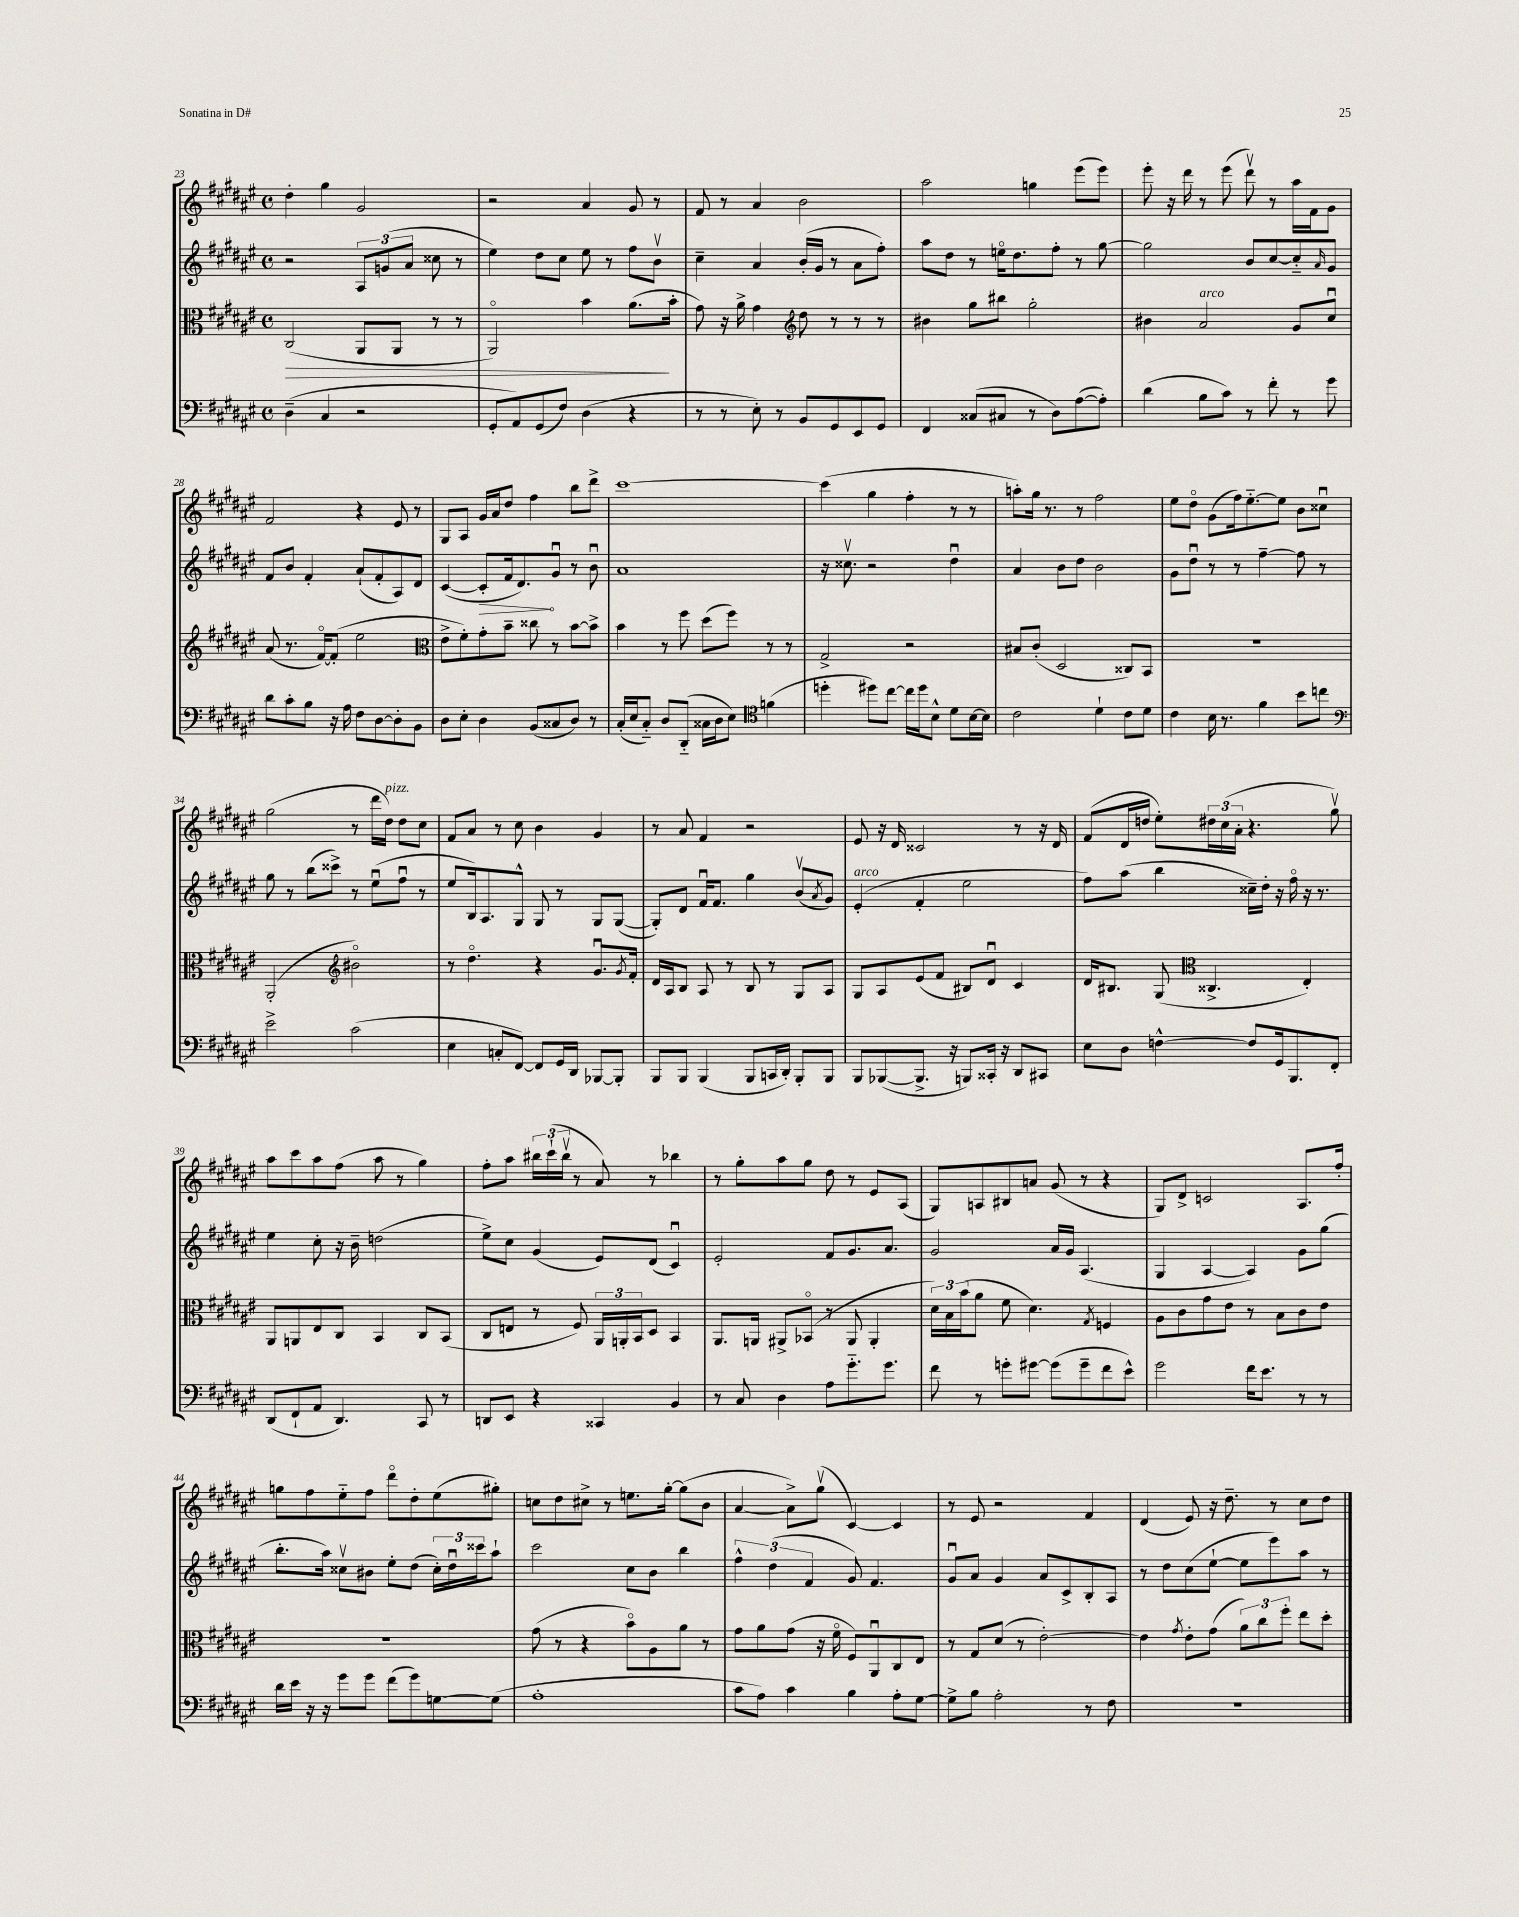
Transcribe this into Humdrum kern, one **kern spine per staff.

**kern	**kern	**kern	**kern
*staff4	*staff3	*staff2	*staff1
*clefF4	*clefC3	*clefG2	*clefG2
*k[f#c#g#d#a#e#]	*k[f#c#g#d#a#e#]	*k[f#c#g#d#a#e#]	*k[f#c#g#d#a#e#]
*M4/4	*M4/4	*M4/4	*M4/4
*met(c)	*met(c)	*met(c)	*met(c)
(4D#~\	(2C#/	2r	4dd#'\
4C#/	.	.	4gg#\
2r	8AA#/L	12A#/L	2g#/
.	.	(12g/	.
.	8AA#/J	.	.
.	.	12a#/J	.
.	8r	8cc##\	.
.	8r	8r	.
=	=	=	=
8GG#'/L	2AA#o/)	4ee#\)	2r
8AA#/)	.	.	.
(8GG#/	.	8dd#\L	.
8F#/J)	.	8cc#\J	.
(4D#\	4b\	8ee#\	4a#/
.	.	8r	.
4r	(8.a#\L	8ff#\L	8g#/
.	.	8bv\J	8r
.	16b'\Jk	.	.
=	=	=	=
8r	8g#\)	4cc#~\	8f#/
8r	16r	.	8r
.	16a#^\	.	.
8E#'\)	4g#\	4a#/	4a#/
8r	.	.	.
*	*clefG2	*	*
8BB/L	8dd#\	(16b'/LL	2b\
.	.	16g#/JJ	.
8GG#/	8r	8r	.
8EE#/	8r	8a#\L	.
8GG#/J	8r	8ff#'\J)	.
=	=	=	=
4FF#/	4b#\	8aa#\L	2aa#\
.	.	8dd#\J	.
(8C##/L	8gg#\L	8r	.
8C#/J	8bb#\J	16eeo\LK	.
.	.	8.dd#\	.
8r	2gg#'\	.	4gg\
8D#\L)	.	8ff#'\J	.
([8A#\	.	8r	(8eee#\L
8A#'\]J)	.	[8gg#\	8eee#\J)
=	=	=	=
(4d#\	4b#\	2gg#\]	8eee#'\
.	.	.	16r
.	.	.	16ddd#\
8B\L	2a#/	.	8r
8c#\J)	.	.	(8eee#\
8r	.	8b/L	8ddd#v\)
8f#'\	.	[8cc#/	8r
8r	8g#/L	8cc#'~/]	16aa#\LL
.	.	.	16f#\J
.	.	16qqa#/	.
8g#\	8cc#u/J	8g#/J	8g#\J
=	=	=	=
8d#\L	(8a#/	8f#/L	2f#/
8c#'\	8.r	8b/J	.
8B\J	.	4f#'/	.
.	[16f#o/LK)	.	.
16r	(8f#'/]J	.	.
16A#\	.	.	.
8F#\L	2ee#\	(8a#`/L	4r
[8D#\	.	8f#'/	.
8D#'\]	.	8A#/)	8e#/
8BB\J	.	8d#/J	8r
=	=	=	=
*	*clefC3	*	*
8D#\L	8e#^\L	([4c#/	8G#/L
8E#'\J	8f#'\)	.	8A#/J
4D#\	8g#'\	8c#'/]L	16g#/LL
.	.	.	16a#/J
.	8b~\J	16f#/k	8dd#/J
.	.	8.d#/)	.
(8BB/L	8cc##\	.	4ff#\
8C##/	8r	8g#u/J	.
8D#/J)	[8b\L	8r	8bb\L
8r	8b^\]J	8bu\	8ddd#^\J
=	=	=	=
(16C#'/LL	4b\	1a#	[1ccc#
16E#/J	.	.	.
8C#'~/J)	.	.	.
8D#/L	8r	.	.
(8DD#'~/J	8ff#\	.	.
16C##\LL	(8dd#\L	.	.
16D#\J	.	.	.
8E#\J)	8ff#\J)	.	.
*clefC4	*	*	*
(4f\	8r	.	.
.	8r	.	.
=	=	=	=
4dd'\	2G#^/	16r	(4ccc#\]
.	.	8.cc##v\	.
8dd#\L)	.	2r	4gg#\
[8cc#\J	.	.	.
16cc#\]LL	2r	.	4ff#'\
16dd#\J	.	.	.
8B^^\J	.	.	.
8d#\L	.	4dd#u\	8r
[16B\L	.	.	8r
16B\]JJ	.	.	.
=	=	=	=
2c#\	8B#/L	4a#/	8aa'\L)
.	(8c#'/J	.	16gg#\Jk
.	.	.	8.r
.	2D#/	8b\L	.
.	.	8dd#\J	8r
4d#`\	.	2b\	2ff#\
8c#\L	8C##/L)	.	.
8d#\J	8BB/J	.	.
=	=	=	=
4c#\	1r	8g#\L	8ee#\L
.	.	8dd#u\J	8dd#o\J
16B\	.	8r	(8g#\L
8.r	.	.	.
.	.	8r	16ff#\k)
.	.	.	[8.ee#'~\
4f#\	.	[4ff#~\	.
.	.	.	8ee#\]J
8b\L	.	8ff#\]	8b\L
8cc\J	.	8r	8cc##u\J
=	=	=	=
*clefF4	*	*	*
2e#^\	(2AA#'/	8gg#\	(2gg#\
.	.	8r	.
.	.	(8bb\L	.
.	.	8ccc##^\J)	.
*	*clefG2	*	*
(2c#\	2b#o\)	8r	8r
.	.	(8ee#u\L	16ddd#\LL
.	.	.	16dd#\JJ)
.	.	8ff#u\J	8dd#\L
.	.	8r	8cc#\J
=	=	=	=
4E#\	8r	8ee#/L	8f#/L
.	4.dd#o\	16B/k)	8a#/J
.	.	8.A#/	.
8C'/L	.	.	8r
[8FF#/J)	.	8G#^^/J	8cc#\
8FF#/]L	4r	8G#/	4b\
16GG#/L	.	8r	.
16DD#/JJ	.	.	.
[8BBB-/L	8.g#u/L	8G#/L	4g#/
8BBB-'/]J	.	([8G#/J	.
.	8qg#/	.	.
.	16f#'/Jk	.	.
=	=	=	=
8BBB/L	16d#/LL	8G#'/]L)	8r
.	16A#/J	.	.
8BBB/J	8B/J	8d#/J	8a#/
(4BBB/	8A#/	16f#u/LK	4f#/
.	.	8.f#/J	.
.	8r	.	.
8BBB/L	8B/	4gg#\	2r
16CC/L	8r	.	.
16DD#'/JJ)	.	.	.
8BBB'/L	8G#/L	(8bv/L	.
.	.	8qa#/	.
8BBB/J	8A#/J	8g#/J)	.
=	=	=	=
8BBB/L	8G#/L	(4e#'/	8e#/
([8BBB-/	8A#/	.	16r
.	.	.	16d#/
8.BBB-^/]J	(8e#/	4f#'/	2c##/
.	8f#/J	.	.
16r	.	.	.
8BBB/L)	8B#/L)	2ee#\	.
16CC##'/Jk	8d#u/J	.	.
16r	.	.	.
8DD#/L	4c#/	.	8r
8CC#/J	.	.	16r
.	.	.	16d#/
=	=	=	=
8E#\L	16d#/LK	8ff#\L)	(8f#/L
.	8.B#/J	.	.
8D#\J	.	(8aa#\J	16d#/L
.	.	.	16dd/JJ
[4F^^\	(8G#/	4bb\	8ee#'\L)
*	*clefC3	*	*
.	4.C##^/	.	24dd#\L
.	.	.	(24cc#\
.	.	.	24a#'\JJ
8F/]L	.	16cc##~\LL)	4.r
.	.	16dd#'\JJ	.
16GG#/k	.	16r	.
8.BBB/	.	16ff#o\	.
.	4E#'/)	16r	.
.	.	8.r	.
8FF#'/J	.	.	8gg#v\)
=	=	=	=
(8DD#/L	8AA#/L	4ee#\	8aa#\L
8FF#`/	8AA/	.	8ccc#\
8AA#/J	8E#/	8cc#'\	8aa#\
4.DD#/)	8C#/J	16r	(8ff#\J
.	.	16b~\	.
.	4BB/	(2dd\	8aa#\
.	.	.	8r
8CC#/	8C#/L	.	4gg#\)
8r	(8BB/J	.	.
=	=	=	=
8DD/L	8C#/L	8ee#^\L)	8ff#'\L
8EE#/J	8E/J	8cc#\J	8aa#\J
4r	8r	(4g#/	24bb#\LL
.	.	.	(24ccc#`\
.	.	.	24bb#v\JJ
.	8F#/)	.	8r
4CC##/	24AA#/LL	8e#/L)	8a#/)
.	24AA'/	.	.
.	24BB/J	.	.
.	8D#/J	(8d#/J	8r
4BB/	4BB/	4c#u/)	4bb-\
=	=	=	=
8r	8.AA#/L	2e#'/	8r
8C#/	.	.	8gg#'\L
.	16AA/Jk	.	.
4D#\	8AA#^/L	.	8aa#\
.	(8BB-o/J	.	8gg#\J
8A#\L	8r	8f#/L	8dd#\
8.g#'~\	8AA#/	8.g#/	8r
.	4AA#'/	.	8e#/L
8.g#\J	.	8.a#/J	.
.	.	.	(8A#/J
=	=	=	=
8f#\	24d#\LL)	2g#/	8G#/L)
.	24B\	.	.
.	(24b\J	.	.
8r	8a#\J	.	8A/
8g'\L	8f#\	.	8B#/
[8g#\J	4.d#\)	.	8a/J
(8g#\]L	.	16a#/LL	(8g#/
.	.	16g#/JJ	.
8g#~\	.	(4.A#/	8r
.	8qG#/	.	.
8f#\	4F/	.	4r
8e#^^\J)	.	.	.
=	=	=	=
2g#\	8A#\L	4G#/	8G#/L)
.	8c#\	.	8d#^/J
.	8g#\	[4A#/	2c/
.	8e#\J	.	.
16f#\LK	8r	4A#/])	.
8.e#\J	.	.	.
.	8B\L	.	.
8r	8c#\	8g#\L	8.A#/L
8r	8e#\J	(8gg#\J	.
.	.	.	16ff#'/Jk
=	=	=	=
16d#\LL	1r	8.bb'\L	8gg\L
16e#\JJ	.	.	.
16r	.	.	8ff#\
16r	.	16aa#\Jk)	.
8g#\L	.	8cc##v\L	8ee#'~\
8g#\J	.	8b#\J	8ff#\J
(8f#\L	.	8ee#'\L	8ddd#o\L
8g#\)	.	(8dd#\J	8dd#'\
[8G\	.	24cc##'\LL)	(8ee#\
.	.	24dd#u\	.
.	.	24ccc##\J	.
(8G\]J	.	8aa#`\J	8gg#'\J)
=	=	=	=
1A#'	(8g#\	2ccc#\	8cc\L
.	8r	.	8dd#\
.	4r	.	8cc#^\J
.	.	.	8r
.	8bo\L)	8cc#\L	8.ee\L
.	8A#\	8b\J	.
.	.	.	[16gg#'\Jk
.	8a#\J	4bb\	(8gg#\]L
.	8r	.	8b\J
=	=	=	=
8c#\L	8g#\L	6ff#^^\	[4a#/
8A#\J)	8a#\	.	.
.	.	(6dd#\	.
4c#\	(8g#\J	.	8a#^\]L)
.	.	6f#/	.
.	16r	.	(8gg#v\J
.	16f#o\	.	.
4B\	8F#/L)	8g#/)	[4c#/)
.	8AA#u/	4.f#/	.
8A#'\L	8C#/	.	4c#/]
[8G#\J	8E#/J	.	.
=	=	=	=
8G#^\]L	8r	8g#u/L	8r
8B\J	8G#/L	8a#/J	8e#/
2A#'\	(8d#/J	4g#/	2r
.	8r	.	.
.	[2e#'\)	8a#/L	.
.	.	8c#^/	.
8r	.	8B'/	4f#/
8F#\	.	8A#/J	.
=	=	=	=
1r	4e#\]	8r	(4d#/
.	.	8dd#\L	.
.	8qg#/	.	.
.	8e#'\L	(8cc#\	8e#/)
.	(8g#\J	[8ee#`\J	16r
.	.	.	8.dd#~\
.	12a#\L)	8ee#\]L	.
.	12cc#\	.	.
.	.	8eee#\)	8r
.	12ff#'\J	.	.
.	8ee#\L	8aa#\J	8cc#\L
.	8dd#'\J	8r	8dd#\J
==	==	==	==
*-	*-	*-	*-
